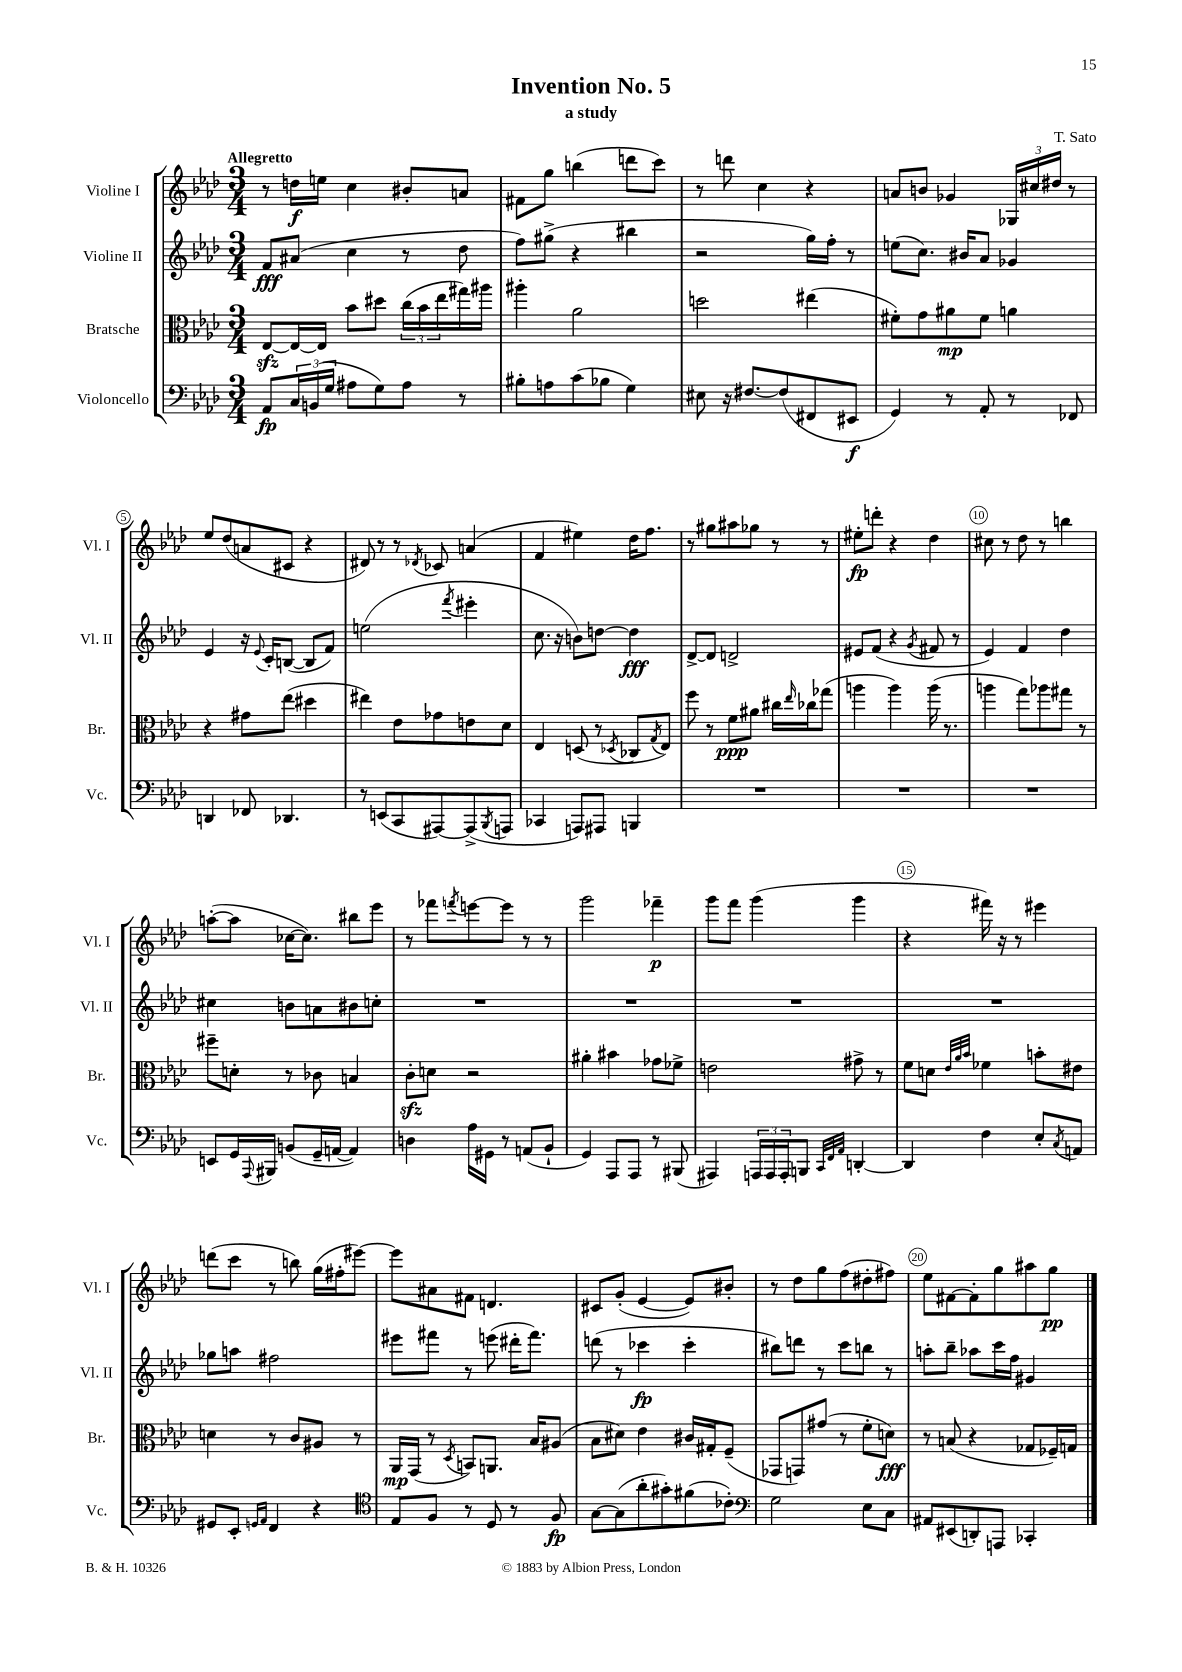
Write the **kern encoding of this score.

**kern	**dynam	**kern	**dynam	**kern	**dynam	**kern	**dynam
*part4	*part4	*part3	*part3	*part2	*part2	*part1	*part1
*staff4	*staff4	*staff3	*staff3	*staff2	*staff2	*staff1	*staff1
*I"Violoncello	*	*I"Bratsche	*	*I"Violine II	*	*I"Violine I	*
*I'Vc.	*	*I'Br.	*	*I'Vl. II	*	*I'Vl. I	*
*clefF4	*	*clefC3	*	*clefG2	*	*clefG2	*
*k[b-e-a-d-]	*	*k[b-e-a-d-]	*	*k[b-e-a-d-]	*	*k[b-e-a-d-]	*
*M3/4	*	*M3/4	*	*M3/4	*	*M3/4	*
=1	=1	=1	=1	=1	=1	=1	=1
!	!	!	!	!	!	!LO:TX:a:B:t=Allegretto	!
8AA-/L	fp	[8E-zz/L	.	8f/L	fff	8r	.
24C/L	.	16E-/L_	.	(8a#X/J	.	16ddn\LL	f
(24BBn/	.	.	.	.	.	.	.
.	.	16E-/JJ]	.	.	.	16een\JJ	.
24G/JJ	.	.	.	.	.	.	.
8A#X\L	.	8b-\L	.	4cc\	.	4cc\	.
8G\)	.	8dd#X\J	.	.	.	.	.
8A#\J	.	(24cc\LL	.	8r	.	8b#X'/L	.
.	.	24b-\	.	.	.	.	.
.	.	24ee-\	.	.	.	.	.
8r	.	16gg#X\)	.	8dd-\	.	8an/J	.
.	.	16aa#X\JJ	.	.	.	.	.
=2	=2	=2	=2	=2	=2	=2	=2
8B#X'\L	.	4aa#X'\	.	8ff\L)	.	8f#X\L	.
8An\	.	.	.	(8gg#X^\J	.	8gg\J	.
(8c\	.	2a-\	.	4r	.	(4bbn\	.
8B-X\J	.	.	.	.	.	.	.
4G\)	.	.	.	4bb#X\	.	8dddn\L	.
.	.	.	.	.	.	8ccc\J)	.
=3	=3	=3	=3	=3	=3	=3	=3
8E#X\	.	2ddn\	.	2r	.	8r	.
16r	.	.	.	.	.	8dddn\	.
[8.F#X/L	.	.	.	.	.	.	.
.	.	.	.	.	.	4cc\	.
(8F#/]	.	.	.	.	.	.	.
8FF#X/	.	(4ee#X\	.	16gg\LL)	.	4r	.
.	.	.	.	16ff'\JJ	.	.	.
8EE#X/J	f	.	.	8r	.	.	.
=4	=4	=4	=4	=4	=4	=4	=4
4GG/)	.	8f#X'\L)	.	(8een\L	.	8an/L	.
.	.	8g\	.	8.cc\J)	.	8bn/J	.
8r	.	8a#X\	mp	.	.	4g-X/	.
.	.	.	.	16b#X/KL	.	.	.
8AA-'/	.	8f#\J	.	8a-/J	.	.	.
8r	.	4an\	.	4g-X/	.	24G-X/LL	.
.	.	.	.	.	.	24cc#X/	.
.	.	.	.	.	.	24dd#X/JJ	.
8FF-X/	.	.	.	.	.	8r	.
!!LO:LB:g=z
=5	=5	=5	=5	=5	=5	=5	=5
4DDn/	.	4r	.	4e-/	.	8ee-/L	.
.	.	.	.	.	.	(8dd-/	.
8FF-X/	.	8g#X\L	.	16r	.	8an/	.
.	.	.	.	8qqe-/	.	.	.
.	.	.	.	16c'/KL	.	.	.
4.DD-X/	.	(8ee-\J	.	([8Bn/J	.	8c#X/J	.
.	.	4dd#X\	.	8B/L]	.	4r	.
.	.	.	.	8f/J)	.	.	.
=6	=6	=6	=6	=6	=6	=6	=6
8r	.	4ee#X\)	.	(2een\	.	8d#X/)	.
(8EEn/L	.	.	.	.	.	8r	.
8CC/	.	8e-\L	.	.	.	8r	.
.	.	.	.	.	.	8qd-X/	.
[8AAA#X/)	.	8g-X\	.	.	.	8c-X/	.
.	.	.	.	8qfff/	.	.	.
(8AAA#^/]	.	8en\	.	4eee#X'\	.	(4an/	.
8qBBB-/	.	.	.	.	.	.	.
8AAAn/J	.	8d-\J	.	.	.	.	.
=7	=7	=7	=7	=7	=7	=7	=7
4CC-X/	.	4E-/	.	8.cc\	.	4f/	.
.	.	.	.	16r	.	.	.
8AAAn/L)	.	(8Dn/	.	8bn\L)	.	4ee#X\)	.
8AAA#X/J	.	8r	.	[8ddn\J	.	.	.
.	.	8qD-X/	.	.	.	.	.
4BBBn/	.	8C-X/L	.	4dd\]	fff	16dd-\KL	.
.	.	.	.	.	.	8.ff\J	.
.	.	8qG/	.	.	.	.	.
.	.	8E-/J)	.	.	.	.	.
=8	=8	=8	=8	=8	=8	=8	=8
2.r	.	8ff\	.	[8d-^/L	.	8r	.
.	.	8r	.	8d-/J]	.	8gg#X\L	.
.	.	8f\L	ppp	2dn^/	.	8aa#X\	.
.	.	8a#X\J	.	.	.	8gg-X\J	.
.	.	16cc#X\LL	.	.	.	8r	.
.	.	16qqee-/	.	.	.	.	.
.	.	16cc-X\J	.	.	.	.	.
.	.	(8gg-X\J	.	.	.	8r	.
=9	=9	=9	=9	=9	=9	=9	=9
2.r	.	4aan\	.	8e#X/L	.	8ee#X'\L	fp
.	.	.	.	(8f/J	.	8dddn'\J	.
.	.	4aa\)	.	4r	.	4r	.
.	.	.	.	8qg/	.	.	.
.	.	(16aa\	.	8f#X/	.	4dd-\	.
.	.	8.r	.	.	.	.	.
.	.	.	.	8r	.	.	.
=10	=10	=10	=10	=10	=10	=10	=10
2.r	.	4aan\	.	4e-/)	.	8cc#X\	.
.	.	.	.	.	.	8r	.
.	.	8gg\L)	.	4f/	.	8dd-\	.
.	.	8aa-X\	.	.	.	8r	.
.	.	8gg#X\J	.	4dd-\	.	4bbn\	.
.	.	8r	.	.	.	.	.
!!LO:LB:g=z
=11	=11	=11	=11	=11	=11	=11	=11
8EEn/L	.	8ff#X~\L	.	4cc#X\	.	([8aan'\L	.
16GG/L	.	8dn'\J	.	.	.	8aa\J]	.
8qqAAA-/	.	.	.	.	.	.	.
16BBB#X/JJ	.	.	.	.	.	.	.
(8BBn/L	.	8r	.	8bn\L	.	[16cc-X\KL	.
.	.	.	.	.	.	8.cc-\J])	.
16GG~/L	.	8c-X\	.	8an\	.	.	.
[16AAn/JJ	.	.	.	.	.	.	.
4AA/])	.	4Bn/	.	8b#X\	.	8bb#X\L	.
.	.	.	.	8ccn'\J	.	8eee-\J	.
=12	=12	=12	=12	=12	=12	=12	=12
4Dn\	.	8czz'\L	.	2.r	.	8r	.
.	.	8dn\J	.	.	.	8fff-X\L	.
.	.	.	.	.	.	8qfffn/	.
16A-\LL	.	2r	.	.	.	[8eeen\	.
16GG#X\JJ	.	.	.	.	.	.	.
8r	.	.	.	.	.	8eee\J]	.
(8AAn/L	.	.	.	.	.	8r	.
8BB-`/J	.	.	.	.	.	8r	.
=13	=13	=13	=13	=13	=13	=13	=13
4GG/)	.	4a#X'\	.	2.r	.	2ggg\	.
8AAA-/L	.	4b#X\	.	.	.	.	.
8AAA-/J	.	.	.	.	.	.	.
8r	.	8g-X\L	.	.	.	4fff-X~\	p
(8BBB#X/	.	8f-X^\J	.	.	.	.	.
=14	=14	=14	=14	=14	=14	=14	=14
4AAA#X/)	.	2en\	.	2.r	.	8ggg\L	.
.	.	.	.	.	.	8fff\J	.
24AAAn/LL	.	.	.	.	.	(4ggg\	.
24AAA/	.	.	.	.	.	.	.
24AAA'/J	.	.	.	.	.	.	.
8BBBn/J	.	.	.	.	.	.	.
32qqCC/LLL	.	.	.	.	.	.	.
32qqFF/	.	.	.	.	.	.	.
32qqAA-/JJJ	.	.	.	.	.	.	.
[4DDn'/	.	8g#X^\	.	.	.	4ggg\	.
.	.	8r	.	.	.	.	.
=15	=15	=15	=15	=15	=15	=15	=15
4DD/]	.	8f\L	.	2.r	.	4r	.
.	.	8dn\J	.	.	.	.	.
.	.	32qqe-/LLL	.	.	.	.	.
.	.	32qqa-/	.	.	.	.	.
.	.	32qqb-/JJJ	.	.	.	.	.
4F\	.	4f-X\	.	.	.	16fff#X\)	.
.	.	.	.	.	.	16r	.
.	.	.	.	.	.	8r	.
8E-'/L	.	8bn'\L	.	.	.	4eee#X\	.
8qC/	.	.	.	.	.	.	.
8AAn/J	.	8e#X\J	.	.	.	.	.
!!LO:LB:g=z
=16	=16	=16	=16	=16	=16	=16	=16
8GG#X/L	.	4dn\	.	8gg-X\L	.	(8dddn\L	.
8EE-'/J	.	.	.	8aan\J	.	8ccc\J	.
16qqGGn/LL	.	.	.	.	.	.	.
16qqAA-/JJ	.	.	.	.	.	.	.
4FF/	.	8r	.	2ff#X\	.	8r	.
.	.	8c/L	.	.	.	8bbn\)	.
4r	.	8A#X/J	.	.	.	(16gg\LL	.
.	.	.	.	.	.	16ff#X'\J	.
.	.	8r	.	.	.	[8eee#X\J)	.
=17	=17	=17	=17	=17	=17	=17	=17
*clefC4	*	*	*	*	*	*	*
8E-/L	.	16AA-/LL	mp	8eee#X\L	.	8eee#\L]	.
.	.	(16GG/JJ	.	.	.	.	.
8F/J	.	8r	.	8fff#X\J	.	8a#X\	.
.	.	8qD-/	.	.	.	.	.
8r	.	8BBn/L)	.	8r	.	8f#X\J	.
8D-/	.	8.AAn/J	.	(8eeen\	.	4.dn/	.
8r	.	.	.	16ddd#X'\KL	.	.	.
.	.	16B-/KL	.	8.fff#\J)	.	.	.
8F/	fp	(8A#X/J	.	.	.	.	.
=18	=18	=18	=18	=18	=18	=18	=18
[8G\L	.	8B-\L	.	(8dddn\	.	8c#X/L	.
(8G\]	.	8d#X\J)	.	8r	.	(8g'/J	.
8a-'\	.	4e-\	.	4ccc-X\	fp	[4e-/	.
8g#X'\)	.	.	.	.	.	.	.
(8f#X\	.	16c#X/LL	.	4ccc-'\	.	8e-/L])	.
.	.	16G#X'/J	.	.	.	.	.
8c-X'\J)	.	(8F~/J	.	.	.	8b#X'/J	.
=19	=19	=19	=19	=19	=19	=19	=19
*clefF4	*	*	*	*	*	*	*
2G\	.	8GG-X/L	.	8bb#X\L)	.	8r	.
.	.	8GGn/)	.	8dddn\J	.	8dd-\L	.
.	.	(8g#X/J	.	8r	.	8gg\	.
.	.	8r	.	8ccc\L	.	(8ff\	.
8E-\L	.	8f'\L	.	8bbn\J	.	8dd#X'\	.
8C\J	.	8dn\J)	fff	8r	.	8ff#X\J)	.
=20	=20	=20	=20	=20	=20	=20	=20
8AA#X/L	.	8r	.	8aan'\L	.	8ee-\L	.
(8EE#X/	.	(8Bn/	.	8bb-~\J	.	[8f#X\	.
8DDn'/)	.	4r	.	8aa-X\L	.	8f#'\]	.
8AAAn/J	.	.	.	16ccc\L	.	8gg\	.
.	.	.	.	16ff\JJ	.	.	.
4CC-X'/	.	8G-X/L	.	4g#X/	.	8aa#X\	.
.	.	16F-X~/L)	.	.	.	8gg\J	pp
.	.	16Gn/JJ	.	.	.	.	.
==	==	==	==	==	==	==	==
*-	*-	*-	*-	*-	*-	*-	*-
